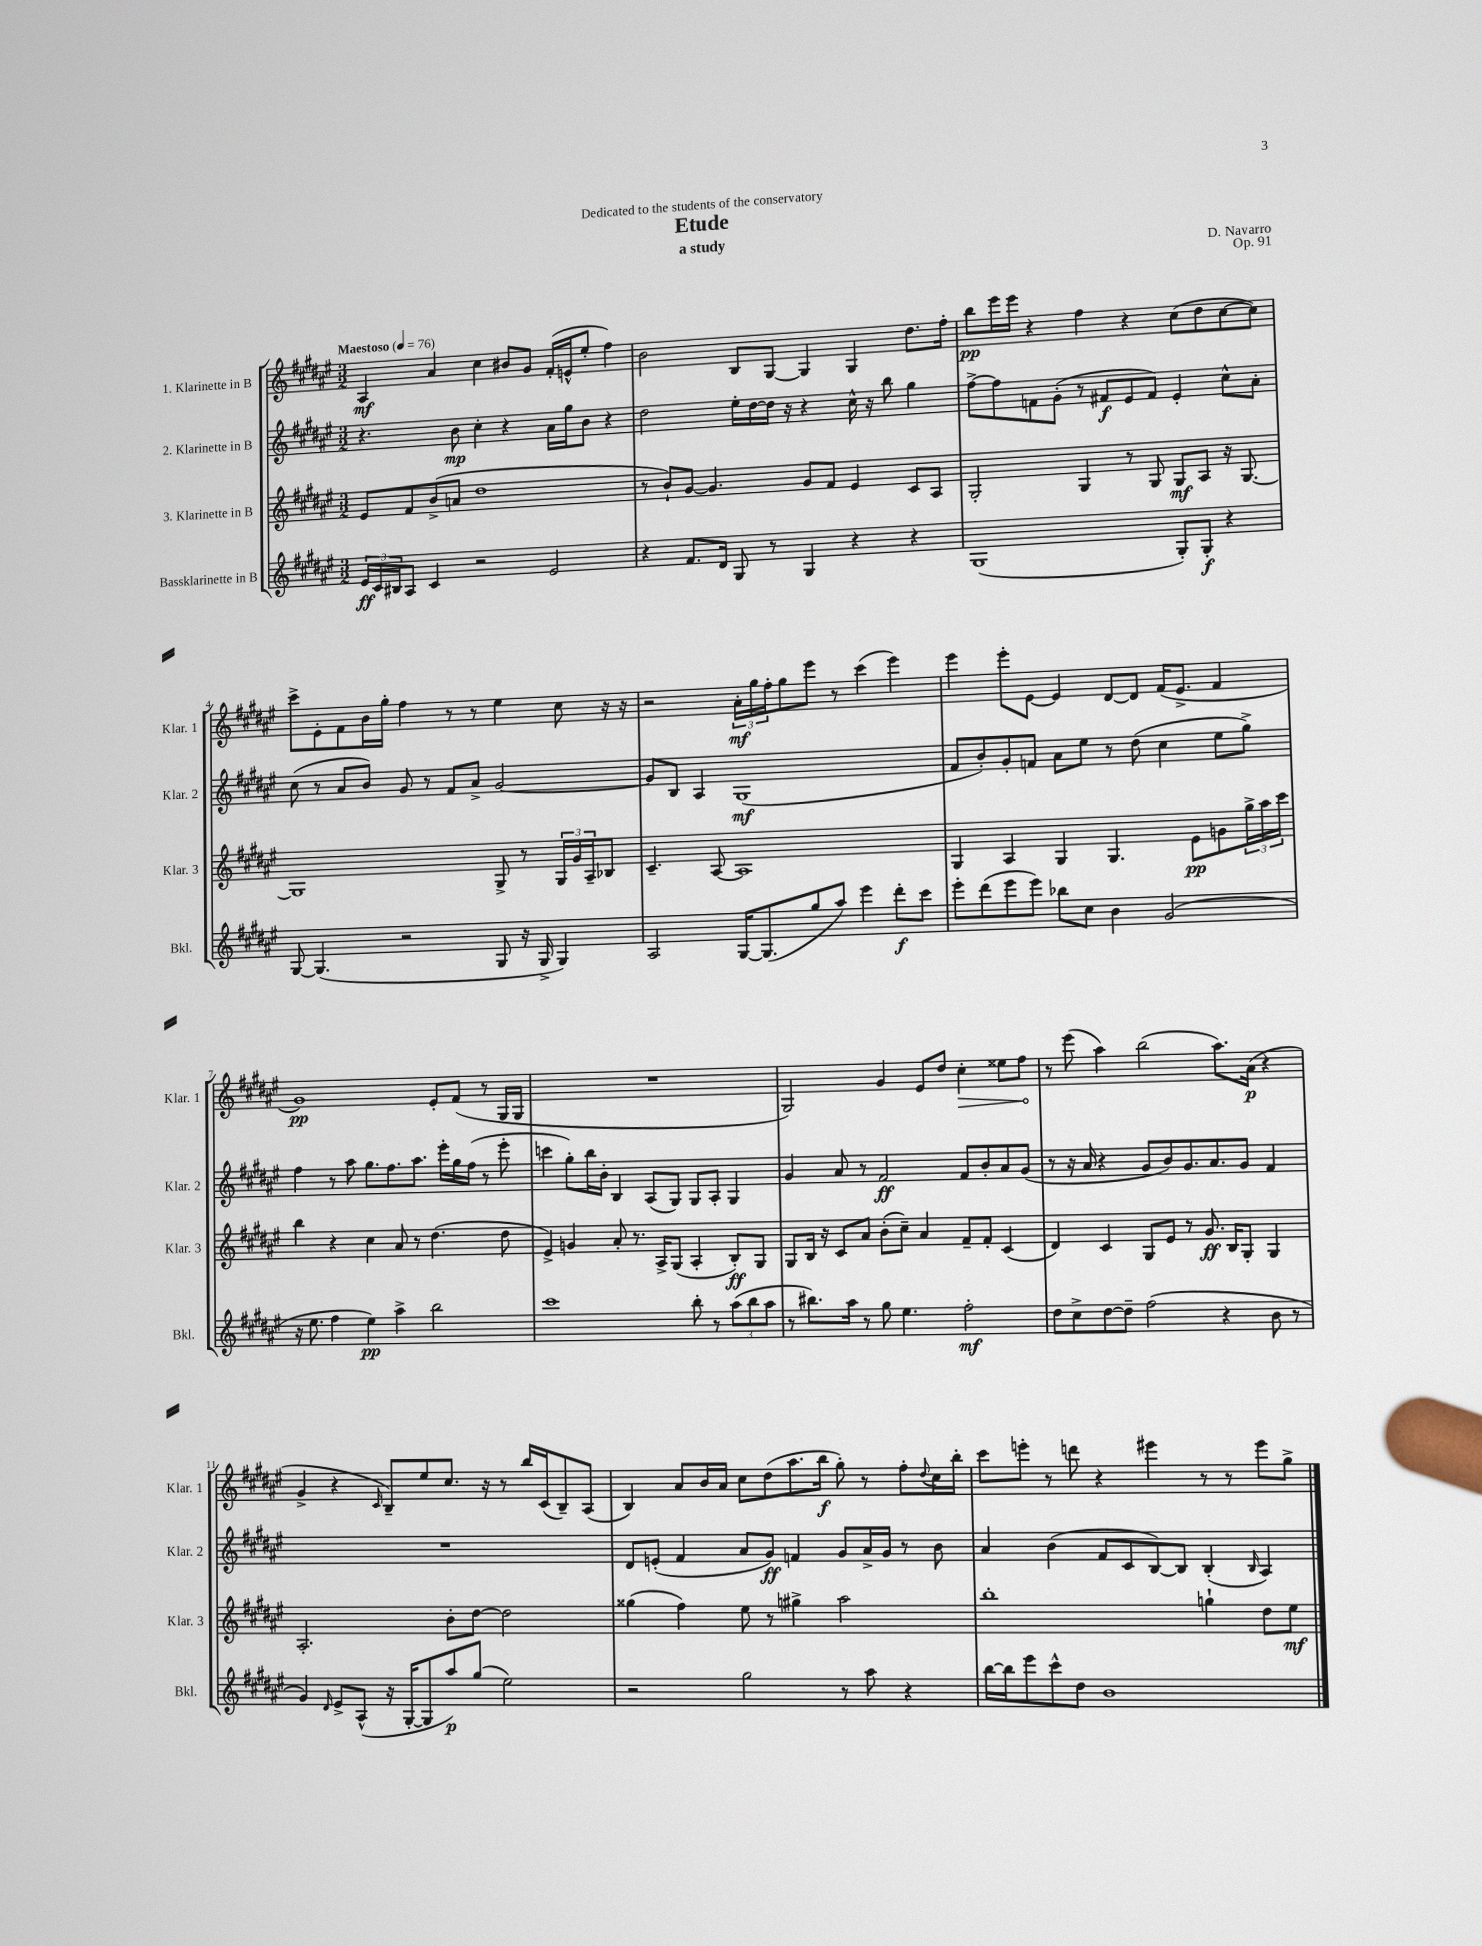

**kern	**kern	**kern	**kern
*staff4	*staff3	*staff2	*staff1
*clefG2	*clefG2	*clefG2	*clefG2
*k[f#c#g#d#a#e#]	*k[f#c#g#d#a#e#]	*k[f#c#g#d#a#e#]	*k[f#c#g#d#a#e#]
*M3/2	*M3/2	*M3/2	*M3/2
*MM76	*MM76	*MM76	*MM76
24e#	8e#	4.r	4A#
24c#	.	.	.
24B#	.	.	.
8A#	8f#	.	.
4c#	(8b^	.	4a#
.	8a	8b	.
2r	1dd#	4cc#'	4cc#
.	.	4r	8b#
.	.	.	8g#
2e#	.	16a#	(16f#'
.	.	16gg#	16e^^
.	.	8b	8ee#'
.	.	4r	4ff#)
=	=	=	=
4r	8r	2dd#	2b
.	8b`)	.	.
8.f#	[8g#	.	.
.	4.g#]	.	.
16d#	.	.	.
8G#	.	16ee#'	8B
.	.	[16dd#	.
8r	.	16dd#]	[8G#
.	.	16r	.
4G#	8g#	4r	4G#]
.	8f#	.	.
4r	4e#	16cc#^^	4G#
.	.	16r	.
.	.	8bb	.
4r	8c#	4gg#	8.dd#
.	8A#	.	.
.	.	.	16ff#'
=	=	=	=
(1G#	2G#'	[8ff#^	8bb
.	.	8ff#]	16eee#
.	.	.	16eee#
.	.	8f	4r
.	.	(8g#'	.
.	4G#	8r	4ff#
.	.	8f#	.
.	8r	8e#	4r
.	8G#	8f#)	.
8G#')	8G#	4e#'	(8cc#
8G#'	8A#	.	8dd#
4r	16r	8cc#^^	[8cc#
.	[8.G#	.	.
.	.	8a#'	8cc#])
=	=	=	=
[8G#	1G#]	(8cc#	8ccc#^
(4.G#]	.	8r	8e#'
.	.	8a#	8f#
.	.	8b)	16b
.	.	.	16gg#'
2r	.	8g#	4ff#
.	.	8r	.
.	.	8f#	8r
.	.	8a#^	8r
8G#	8G#^	[2g#	4ee#
16r	8r	.	.
16G#^	.	.	.
4G#)	24G#	.	8cc#
.	24g#	.	.
.	24A#~	.	.
.	8B-	.	16r
.	.	.	16r
=	=	=	=
2A#	4.c#~	8g#]	2r
.	.	8B	.
.	.	4A#	.
.	[8A#	.	.
[16G#	1A#]	(1G#	24a#'
.	.	.	24gg#
(8.G#]	.	.	.
.	.	.	24ff#'
.	.	.	8gg#
8gg#	.	.	8eee#
8aa#)	.	.	8r
4eee#	.	.	(4ccc#
8ddd#'	.	.	4eee#)
8ccc#	.	.	.
=	=	=	=
8eee#'	4G#	8f#	4eee#
(8ddd#	.	8b')	.
8eee#	4A#	8g#'	8eee#'
8eee#)	.	8f	[8e#
8bb-	4G#	8a#	4e#]
8cc#	.	8ee#	.
4b	4.G#	8r	[8d#
.	.	(8dd#	8d#]
(2g#	.	4cc#	(16f#
.	.	.	8.e#^
.	8e#	.	.
.	8g	8ee#	4f#
.	24gg#^	8gg#^)	.
.	24aa#	.	.
.	24ccc#	.	.
=	=	=	=
16r	4bb	4ff#	1g#)
8.ee#	.	.	.
4ff#	4r	8r	.
.	.	8aa#	.
4ee#)	4cc#	8.gg#	.
.	.	8.ff#	.
4aa#^	8a#	.	.
.	8r	8.aa#	.
2bb	(4.dd#	.	8e#'
.	.	16eee#'	.
.	.	16gg#	(8f#
.	.	(16ff#	.
.	.	8r	8r
.	8dd#	8eee#'	16G#
.	.	.	16G#
=	=	=	=
1ccc#	4e#^)	4ccc	1.r
.	4g	8gg#')	.
.	.	16bb	.
.	.	16b'	.
.	8a#'	4B	.
.	8.r	.	.
.	.	(8A#	.
.	16A#^	.	.
.	(8G#	8G#)	.
8bb'	4A#'	8G#	.
8r	.	8A#'	.
(12aa#	8B')	4G#	.
12bb	.	.	.
.	8G#	.	.
12aa#	.	.	.
=	=	=	=
8r	8G#	4g#	2G#)
8.bb#)	16B	.	.
.	16r	.	.
.	8c#	8a#	.
16aa#	.	.	.
8r	8a#	8r	.
8gg#	(8b'	2f#	4g#
4.ee#	8cc#~)	.	.
.	4a#	.	8e#
.	.	.	8dd#
2ff#'	8f#~	8f#	4cc#'
.	8f#'	8b'	.
.	(4c#	8a#	8ee##
.	.	(8g#	8ff#
=	=	=	=
8dd#	4d#)	8r	8r
8cc#^	.	16r	(8eee#
.	.	16a#	.
[8dd#	4c#	4r	4aa#)
8dd#~]	.	.	.
(2ff#	8G#	8g#	(2bb
.	8e#	8b)	.
.	8r	8.g#	.
.	8.g#	.	.
.	.	8.a#	.
4r	.	.	8.aa#)
.	16B	.	.
.	8G#'	8g#	.
.	.	.	(16a#
8b	4G#	4f#	4r
8r	.	.	.
=	=	=	=
4g#)	2.A#'	1.r	4g#^
16qqd#	.	.	.
8e#^	.	.	4r
(8A#^^	.	.	.
.	.	.	16qqc#
16r	.	.	8B~)
[16G#'	.	.	.
8G#]	.	.	8ee#
8aa#)	8b'	.	8.cc#
(8gg#	[8dd#	.	.
.	.	.	16r
2ee#)	2dd#]	.	8r
.	.	.	16bb
.	.	.	(16c#
.	.	.	8B~)
.	.	.	(8A#
=	=	=	=
2r	(4gg##	8d#	4B)
.	.	(8e'	.
.	4ff#)	4f#	8a#
.	.	.	16b
.	.	.	16a#
2gg#	8ee#	8a#	8cc#
.	8r	8g#)	(8dd#
.	4gg#^	4f	8.aa#
.	.	.	16bb
8r	2aa#	8g#	8gg#')
8aa#	.	16a#^	8r
.	.	16g#	.
4r	.	8r	8ff#'
.	.	.	8qqdd#
.	.	8b	16cc#
.	.	.	16bb'
=	=	=	=
[16bb	1bb'	4a#	8ccc#
16bb]	.	.	.
8eee#	.	.	8eee'
8ccc#^^	.	(4b	8r
8dd#	.	.	8ddd
1b	.	8f#	4r
.	.	8c#	.
.	.	[8B)	4eee#
.	.	8B]	.
.	4gg`	(4B'	8r
.	.	.	8r
.	.	16qqB	.
.	8dd#	4A#)	8eee#
.	8ee#	.	8gg#^
==	==	==	==
*-	*-	*-	*-
